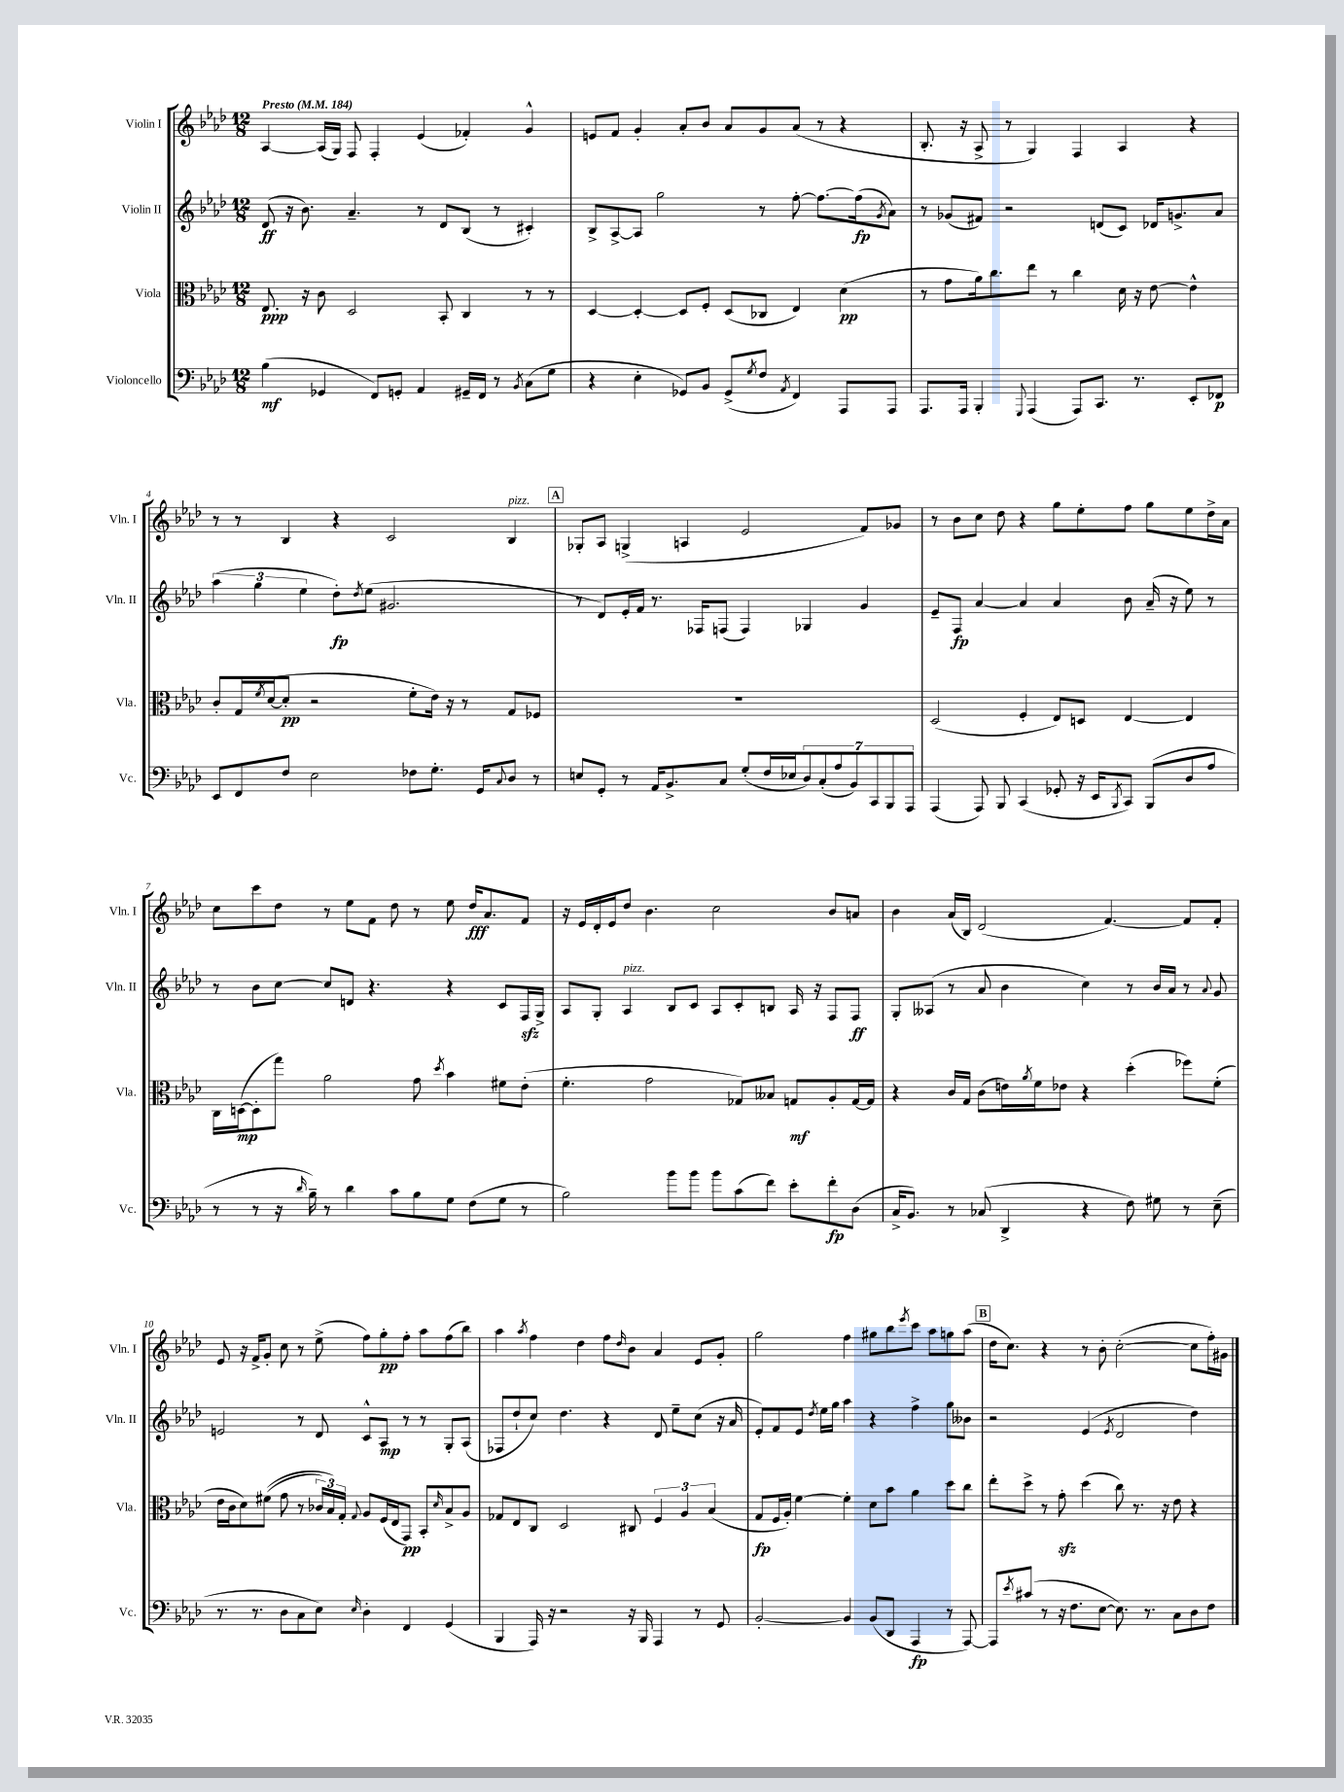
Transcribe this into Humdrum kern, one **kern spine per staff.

**kern	**kern	**kern	**kern
*staff4	*staff3	*staff2	*staff1
*clefF4	*clefC3	*clefG2	*clefG2
*k[b-e-a-d-]	*k[b-e-a-d-]	*k[b-e-a-d-]	*k[b-e-a-d-]
*M12/8	*M12/8	*M12/8	*M12/8
*MM184	*MM184	*MM184	*MM184
(4B-	8.E-	(8d-	[4A-
.	.	16r	.
.	16r	8.b-)	.
4GG-	8c	.	(16A-]
.	.	.	16G)
.	2D-	4.a-~	8F
8FF)	.	.	4F'
8GG'	.	.	.
4AA-	.	8r	(4e-
.	8BB-'	8d-	.
16GG#~	4C	(8B-	4f-')
16FF	.	.	.
8r	.	8r	.
8qBB-	.	.	.
(8C	8r	4c#')	4g^^
8G	8r	.	.
=	=	=	=
4r	[4D-	8B-^	8e
.	.	[8A-^	8f
4E-'	4D-'_	8A-]	4g'
.	.	2gg	.
8GG-)	8D-]	.	8a-'
8BB-	8F'	.	8b-
(8GG-^	(8D-	.	8a-
8qG	.	.	.
8F	8C-	8r	8g
8qAA-	.	.	.
4FF)	4E-)	[8ff'	(8a-
.	.	8.ff_	8r
8AAA-	(4d-	.	4r
.	.	(16ff]	.
.	.	8qg	.
8AAA-	.	8a-)	.
=	=	=	=
8.AAA-	8r	8r	8.B-'
.	8g	(8g-	.
16AAA-	.	.	16r
4BBB-'	16a-)	8f#)	8A-^
.	8.cc	.	.
.	.	2r	8r
8qqGGG	.	.	.
(4AAA-	8ee-	.	4G)
.	8r	.	.
8AAA-)	4cc	.	4F
8.CC	.	(8d	.
.	16d-	8c)	4A-
8.r	16r	.	.
.	[8e-	16d-	.
.	.	8.g^	.
8EE-'	4e-^^]	.	4r
8FF-	.	8a-	.
=	=	=	=
8EE-	8c'	(6aa-	8r
8FF	16G	.	8r
.	.	6gg	.
.	8qf	.	.
.	([16d-	.	.
8F	8d-']	.	4B-
.	.	6ee-	.
2E-	2r	.	.
.	.	8dd-')	4r
.	.	8qdd-	.
.	.	(8ee-	.
.	.	2.g#	2c
8F-	8f'	.	.
8.G'	16e-)	.	.
.	16r	.	.
.	8r	.	.
16GG	.	.	.
8qqC	.	.	.
8D-	8G	.	4B-
8r	8F-	.	.
=	=	=	=
8E	1.r	8r	8G-'
8GG'	.	8d-)	8A-
8r	.	16e-'	(4G^
.	.	16f	.
16AA-	.	8.r	.
8.BB-^	.	.	.
.	.	.	4A
.	.	16F-	.
8C	.	(8F	.
(8G'	.	4F)	2e-
16F	.	.	.
16E-	.	.	.
14D-)	.	4G-	.
(14C'	.	.	.
14A-	.	.	.
14BB-)	.	.	.
.	.	4g	8f)
14CC	.	.	.
14BBB-	.	.	.
.	.	.	8g-
14AAA-	.	.	.
=	=	=	=
(4AAA-	(2D-	8e-~	8r
.	.	8F	8b-
8AAA-)	.	[4a-	8cc
8BBB-	.	.	8dd-
(4CC	4F'	4a-]	4r
8GG-'	8E-)	4a-	8gg
16r	8D	.	8ee-'
16EE-	.	.	.
8qBBB-	.	.	.
8CC)	[4E-	8b-	8ff
(8BBB-	.	(16a-~	8gg
.	.	16r	.
8D-	4E-]	8ee-)	8ee-
8A-	.	8r	16dd-^
.	.	.	16a-
=	=	=	=
8r	16C	8r	8cc
.	([16D	.	.
8r	8D']	8b-	8ccc
16r	8gg)	[8cc	8dd-
16qqd-	.	.	.
16B-~)	.	.	.
8r	2a-	8cc]	8r
4d-	.	8d	8ee-
.	.	4.r	8f
8c	.	.	8dd-
8B-	8g	.	8r
.	8qdd-	.	.
8G	4b-	4r	8ee-
(8F	.	.	16dd-
.	.	.	8.a-
8G	8f#	8c	.
8r	(8e-'	16F	8f
.	.	16G^	.
=	=	=	=
2B-)	4.f'	8A-	16r
.	.	.	16e-
.	.	8G'	16d-'
.	.	.	16e-
.	.	4A-	8dd-
.	2g	.	4.b-
8b-	.	8B-	.
8b-	.	8c	.
8b-	.	8A-	2cc
(8c	8G-)	8c'	.
8f)	8B--	8B	.
8e-'	8G	16A-	.
.	.	16r	.
8f'	8A-'	8F	8b-
(8D-	[16G	8F	8a
.	16G]	.	.
=	=	=	=
16C^	4r	8G'	4b-
8.BB-)	.	.	.
.	.	(8A--	.
8r	16c	8r	(16a-
.	16G	.	16B-)
(8C-	(8c	8a-	(2d-
4DD-^	16e)	4b-	.
.	8qa-	.	.
.	16f	.	.
.	8e-	.	.
4r	4r	4cc)	.
.	.	.	[4.f)
8F)	(4dd-'	8r	.
8G#	.	16b-	.
.	.	16a-	.
8r	8ff-)	8r	8f]
.	.	8qqa-	.
(8E-~	(8f'	8g	8f'
=	=	=	=
8.r	16e-	2e	8e-
.	16c	.	.
.	8d-)	.	16r
8.r	.	.	16f^
.	&((8f#	.	8g'
8D-	8g	.	8cc
8C	8r	8r	8r
8E-)	24c-)	8d-	(8ee-^
.	24B-&)	.	.
.	24G'	.	.
16qqE-	8qqG	.	.
4D-'	8A-	8c^^	8ff)
.	(16F	8A-	8gg'
.	16E-	.	.
4FF	8GG)	8r	8ff'
.	8BB-'	8r	8aa-
.	16qqd-	.	.
(4GG	8B-^	8G'	(8ff
.	8A-	(8A-	8bb-)
=	=	=	=
4BBB-	8G-	8F-	4aa-
.	8E-	8dd-`	.
.	.	.	8qaa-
16AAA-)	8C	8cc)	4ff
16r	.	.	.
2r	2D-	4.dd-	.
.	.	.	4dd-
.	.	4r	8ff
.	.	.	16qqdd-
16r	8C#	.	8b-
16BBB-	.	.	.
4AAA-	6F	8d-	4a-
.	.	8ee-~	.
.	6A-	.	.
8r	.	(8cc	8e-
.	(6B-	.	.
8GG	.	16r	8g'
.	.	16a-	.
=	=	=	=
[2BB-'	8G	8e-')	2gg
.	16F	8f	.
.	16A-')	.	.
.	[4f	8e-	.
.	.	8qdd-	.
.	.	16ee-	.
.	.	16gg	.
4BB-]	4f']	4aa-	4ff
(8BB-	8d-	4r	8gg#
8DD-	8b-	.	8bb-
.	.	.	8qeee-
4AAA-	4a-	4ff^	8ccc
.	.	.	8aa-
8r	8dd-	8gg	8gg
[8AAA-)	8cc	8b--	(8aa-
=	=	=	=
8AAA-]	8ee-'	2r	16dd-
.	.	.	8.cc)
8qe-	.	.	.
(8c#	8dd-^	.	.
8r	8r	.	4r
16r	8g'	.	.
8.F	.	.	.
.	(4dd-	(4e-	8r
[8E-	.	.	8b-'
.	.	8qe-	.
8.E-])	8cc)	2d-	([2cc'
.	8.r	.	.
8.r	.	.	.
.	16r	.	.
8C	8e-	.	.
8D-	4r	4dd-)	8cc]
8F	.	.	16ff')
.	.	.	16g#
==	==	==	==
*-	*-	*-	*-
